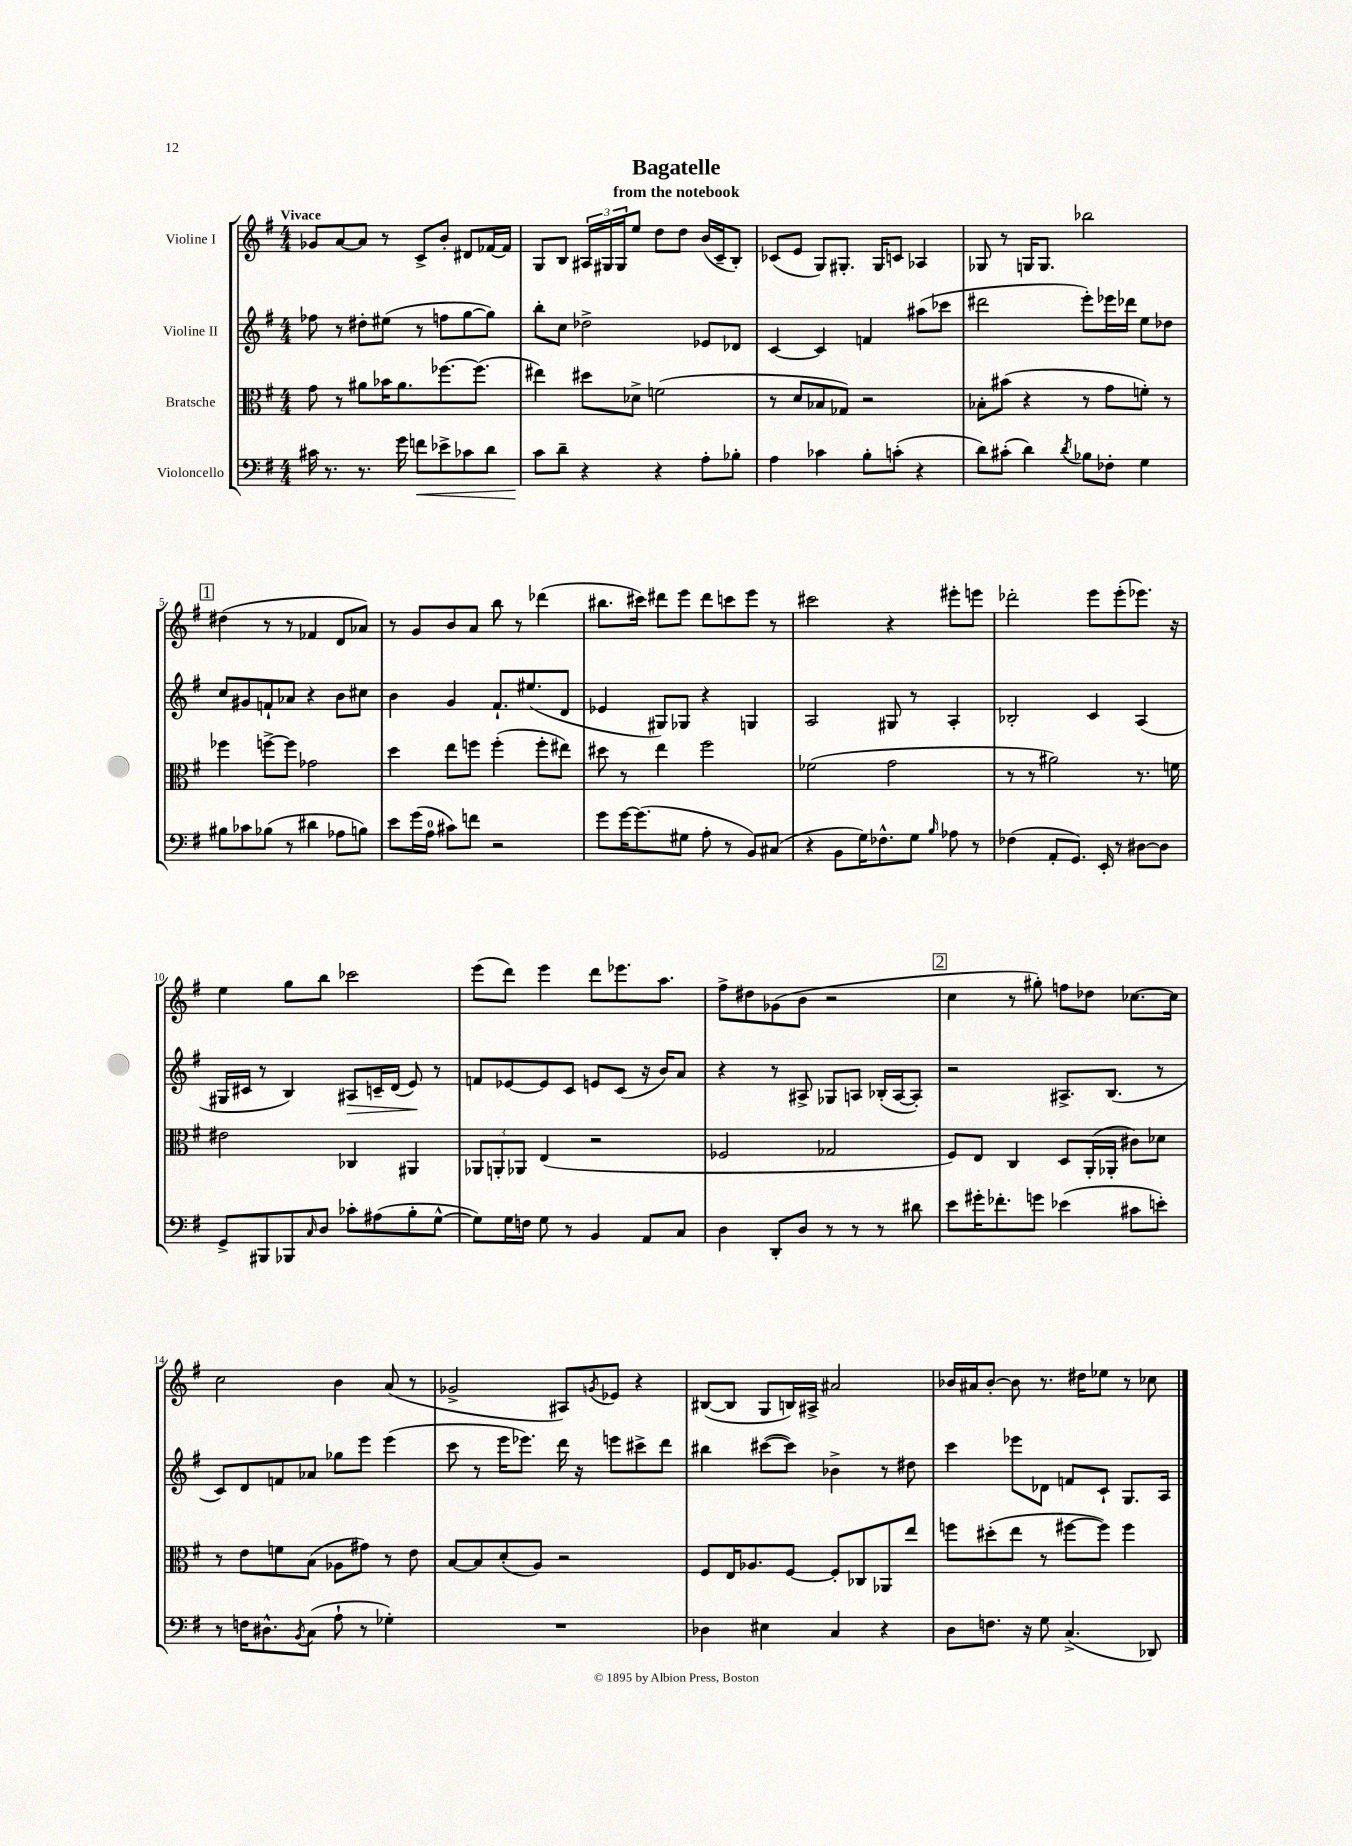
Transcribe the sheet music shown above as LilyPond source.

\header { title = "Bagatelle" subtitle = "from the notebook" }
<<
\new StaffGroup <<
\new Staff = "s0" \with { instrumentName = "Violine I" } {
    \clef treble \key g \major \numericTimeSignature \time 4/4 \tempo "Vivace"
    ges'8 a'8~ a'8 r8 c'8-> b'8-. dis'8 fes'16~ fes'16 |
    g8 b8 \tuplet 3/2 { ais16 gis16 gis16 } e''8 d''8 d''8 b'16( c'16-- b8-.) |
    ces'8( e'8 g8) gis8.-. gis16 c'8 aes4 |
    ges8 r8 g16 g8. bes''2 |
    \mark \markup { \box "1" } dis''4( r8 r8 fes'4 d'8 aes'8) |
    r8 g'8 b'8 a'8 b''8 r8 des'''4( |
    bis''8. cis'''16) dis'''8 e'''8 dis'''8 c'''8 e'''8 r8 |
    cis'''2 r4 eis'''8-. e'''8 |
    des'''2-. e'''8 e'''8-.( ees'''8.) r16 |
    e''4 g''8 b''8 ces'''2 |
    e'''8( d'''8) e'''4 d'''8 ees'''8. a''8. |
    fis''8-> dis''8 ges'8( b'8 r2 |
    \mark \markup { \box "2" } c''4 r8 gis''8-.) f''8 des''8 ces''8.~ ces''16 |
    c''2 b'4 a'8( r8 |
    ges'2-> ais8) \acciaccatura { g'8 } ees'8 r4 |
    bis8~( bis8 g8 b16) ais16-> ais'2 |
    bes'16 ais'16 bes'8~-. bes'8 r8. dis''16 ees''8 r8 ces''8 \bar "|." |
}
\new Staff = "s1" \with { instrumentName = "Violine II" } {
    \clef treble \key g \major \numericTimeSignature \time 4/4
    fes''8 r8 dis''8-. eis''8( r8 f''8 g''8~ g''8) |
    b''8-. c''8 des''2-> ees'8 des'8 |
    c'4~ c'4 f'4 ais''8( ces'''8 |
    dis'''2 e'''8-.) ees'''16 des'''16 e''8 des''8 |
    \mark \markup { \box "1" } c''8 gis'8 f'8-! aes'8 r4 b'8 cis''8 |
    b'4 g'4 fis'8.-! eis''8.( d'8 |
    ees'4 gis8) ges8 r4 g4 |
    a2 gis8 r8 a4-. |
    bes2-. c'4 a4( |
    gis16 cis'16 r8 b4) ais8\> c'16-- d'16( e'8\!) r8 |
    f'8 ees'8~ ees'8 c'8 e'8 c'8( r16 b'16) a'8 |
    r4 r8 ais8-> ges8 a8 bes16-.( a16~ a8-.) |
    \mark \markup { \box "2" } r2 ais8.-> b8.( r8 |
    c'8) d'8 f'8 aes'8 ges''8 e'''8 e'''4( |
    c'''8 r8 e'''16 ees'''8.) d'''16 r16 e'''8 cis'''8-> d'''8 |
    bis''4 cis'''8~( cis'''8) bes'4-> r8 dis''8 |
    c'''4 ees'''8 des'8 f'8 c'8-! g8. a16 \bar "|." |
}
\new Staff = "s2" \with { instrumentName = "Bratsche" } {
    \clef alto \key g \major \numericTimeSignature \time 4/4
    g'8 r8 ais'8 bes'16 ais'8. fes''8.~ fes''8.( |
    eis''4) dis''8 des'8-> f'2( |
    r8 d'8 bes8 ges8) r2 |
    bes8-. bis'8( r4 r8 g'8 f'8-.) r8 |
    \mark \markup { \box "1" } fes''4 f''8~-> f''8 ges'2 |
    d''4 e''8 f''8 f''4-.( f''8-. eis''8) |
    dis''8 r8 e''4 fis''2 |
    fes'2( g'2 |
    r8 r8 ais'2) r8. f'16 |
    eis'2 ces4 ais,4 |
    \tuplet 3/2 { aes,8 a,8-. aes,8 } e4( r2 |
    fes2 ges2 |
    \mark \markup { \box "2" } fis8) e8 c4 d8 a,16-.( aes,16-. cis'8) des'8 |
    r8 e'8 f'8 b8( aes8 gis'8) r8 e'8 |
    b8~ b8 d'8-.( a8) r2 |
    fis8 e16 aes8. fis8~ fis8-. ces8 aes,8 e''8 |
    f''8 dis''8-.( e''8 r8 fis''8~ fis''8) fis''4 \bar "|." |
}
\new Staff = "s3" \with { instrumentName = "Violoncello" } {
    \clef bass \key g \major \numericTimeSignature \time 4/4
    cis'16 r8. r8. g'16 f'8\< ees'8-> ces'8 d'8 |
    c'8\! d'8-- r4 r4 a8-. bes8-. |
    a4 ces'4 b8-. c'8-.( r4 |
    d'8) cis'8-.( d'4) \acciaccatura { d'8 } bes8 fes8-. g4 |
    \mark \markup { \box "1" } bis8 ces'8 bes8( r8 dis'4 aes8 b8) |
    e'8 g'16( a16-0 cis'8) f'8 r2 |
    g'8 g'16~ g'8.( gis8 a8-. r8 b,8) cis8( |
    r4 b,8 g16) fes8.-^ g8 \grace { b16 } aes8 r8 |
    fes4( a,8-. g,8.) e,16-. r8 dis8~ dis8 |
    g,8-> bis,,8 bes,,8 \grace { c16 } d8 ces'8-. ais8( b8-. g8~-^ |
    g8) g16 f16 g8 r8 b,4 a,8 c8 |
    d4 d,8-. d8 r8 r8 r8 dis'8 |
    \mark \markup { \box "2" } e'8 gis'16-. fes'8.-. g'8 ees'4( cis'8 e'8-.) |
    r8 f16 dis8.-^ \acciaccatura { b,8 } c8( a8-! r8 ges4-.) |
    R1 |
    des4 eis4 c4 r4 |
    d8 f8. r16 g8 c4.->( des,8) \bar "|." |
}
>>
>>
